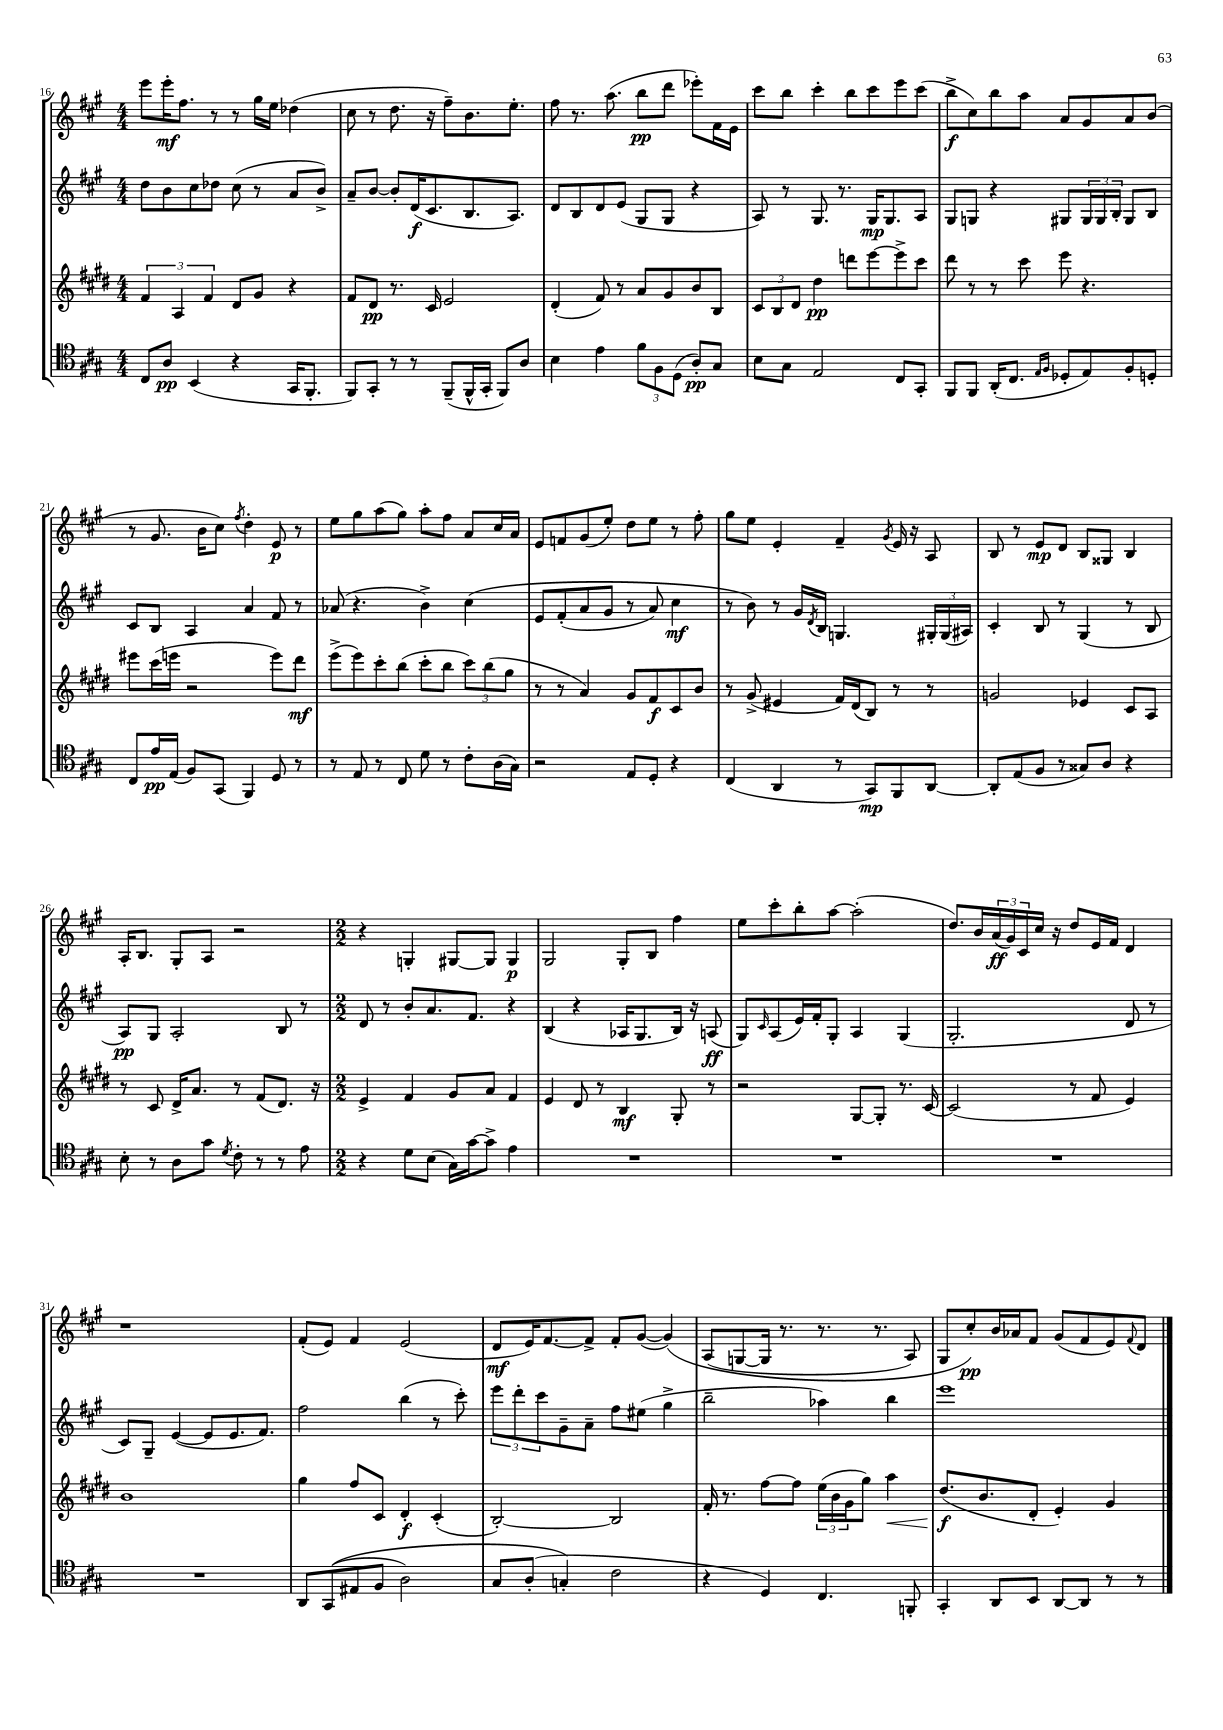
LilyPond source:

<<
\new StaffGroup <<
\new Staff = "s0" {
    \clef treble \key a \major \numericTimeSignature \time 4/4
    e'''8 e'''16-.\mf fis''8. r8 r8 gis''16 e''16 des''4( |
    cis''8 r8 d''8. r16 fis''8--) b'8. e''8.-. |
    fis''8 r8. a''8.( b''8\pp d'''8 ees'''8-.) fis'16 e'16 |
    cis'''8 b''8 cis'''4-. b''8 cis'''8 e'''8 cis'''8( |
    b''8->\f cis''8) b''8 a''8 a'8 gis'8 a'8 b'8( |
    r8 gis'8. b'16 cis''8) \acciaccatura { fis''8 } d''4-. e'8\p r8 |
    e''8 gis''8 a''8( gis''8) a''8-. fis''8 a'8 cis''16 a'16 |
    e'8 f'8 gis'8( e''8-.) d''8 e''8 r8 fis''8-. |
    gis''8 e''8 e'4-. fis'4-- \acciaccatura { gis'8 } e'16 r16 a8 |
    b8 r8 e'8\mp d'8 b8 gisis8 b4 |
    a16-. b8. gis8-. a8 r2 |
    \numericTimeSignature \time 2/2 r4 g4-. gis8~ gis8 gis4\p |
    gis2 gis8-. b8 fis''4 |
    e''8 cis'''8-. b''8-. a''8~ a''2-.( |
    d''8.) b'16 \tuplet 3/2 { a'16\ff( gis'16) cis'16 } cis''16 r16 d''8 e'16 fis'16 d'4 |
    r1 |
    fis'8-.( e'8) fis'4 e'2( |
    d'8\mf e'16) fis'8.~ fis'8-> fis'8-. gis'8~( gis'4)\( |
    a8( g8~ g16 r8. r8. r8. a8) |
    gis8 cis''8-.\pp\) b'16 aes'16 fis'8 gis'8( fis'8 e'8) \appoggiatura { fis'8 } d'8 \bar "|." |
}
\new Staff = "s1" {
    \clef treble \key a \major \numericTimeSignature \time 4/4
    d''8 b'8 cis''8 des''8 cis''8( r8 a'8 b'8->) |
    a'8-- b'8~ b'8-. d'16\f( cis'8. b8. a8.) |
    d'8 b8 d'8 e'8( gis8 gis8 r4 |
    a8) r8 gis8. r8. gis16\mp gis8. a8 |
    gis8 g8 r4 gis8 \tuplet 3/2 { gis16 gis16 b16-. } gis8 b8 |
    cis'8 b8 a4 a'4 fis'8 r8 |
    aes'8( r4. b'4->) cis''4\( |
    e'8 fis'8-.( a'8 gis'8 r8 a'8) cis''4\mf |
    r8 b'8\) r8 gis'16 \acciaccatura { d'8 } b16 g4. \tuplet 3/2 { gis16-. gis16( ais16) } |
    cis'4-. b8 r8 gis4( r8 b8 |
    a8\pp) gis8 a2-. b8 r8 |
    \numericTimeSignature \time 2/2 d'8 r8 b'8-. a'8. fis'8. r4 |
    b4( r4 aes16 gis8. b16) r16 a8\ff( |
    gis8) \grace { cis'16 } a8( e'16) fis'16-. gis8-. a4 gis4( |
    gis2.-. d'8 r8 |
    cis'8) gis8-- e'4~( e'8 e'8. fis'8.) |
    fis''2 b''4( r8 cis'''8-.) |
    \tuplet 3/2 { e'''8 d'''8-. cis'''8 } gis'8-- a'8-- fis''8 eis''8( gis''4-> |
    b''2-- aes''4) b''4 |
    e'''1 \bar "|." |
}
\new Staff = "s2" {
    \clef treble \key e \major \numericTimeSignature \time 4/4
    \tuplet 3/2 { fis'4 a4 fis'4 } dis'8 gis'8 r4 |
    fis'8 dis'8\pp r8. cis'16 e'2 |
    dis'4-.( fis'8) r8 a'8 gis'8 b'8 b8 |
    \tuplet 3/2 { cis'8 b8 dis'8 } dis''4\pp d'''8 e'''8~ e'''8-> cis'''8 |
    dis'''8 r8 r8 cis'''8 e'''8 r4. |
    eis'''8 cis'''16( e'''16 r2 e'''8) dis'''8\mf |
    e'''8->( e'''8) cis'''8-. b''8( cis'''8-. b''8 \tuplet 3/2 { cis'''8) b''8( gis''8 } |
    r8 r8 a'4) gis'8 fis'8\f cis'8 b'8 |
    r8 gis'8->( eis'4 fis'16) dis'16( b8) r8 r8 |
    g'2 ees'4 cis'8 a8 |
    r8 cis'8 dis'16-> a'8. r8 fis'8( dis'8.) r16 |
    \numericTimeSignature \time 2/2 e'4-> fis'4 gis'8 a'8 fis'4 |
    e'4 dis'8 r8 b4\mf gis8-. r8 |
    r2 gis8~ gis8-. r8. cis'16~ |
    cis'2( r8 fis'8 e'4) |
    b'1 |
    gis''4 fis''8 cis'8 dis'4-.\f cis'4-.( |
    b2~-.) b2 |
    fis'16-. r8. fis''8~ fis''8 \tuplet 3/2 { e''16( b'16 gis'16 } gis''8) a''4\< |
    dis''8.\f\!( b'8. dis'8-. e'4-.) gis'4 \bar "|." |
}
\new Staff = "s3" {
    \clef tenor \key a \major \numericTimeSignature \time 4/4
    cis8 a8\pp b,4( r4 gis,16 fis,8.-. |
    fis,8) gis,8-. r8 r8 fis,8--( fis,16-^ gis,16-. fis,8) a8 |
    b4 e'4 \tuplet 3/2 { fis'8 fis8 d8( } a8-.\pp) gis8 |
    b8 gis8 e2 cis8 gis,8-. |
    fis,8 fis,8 a,16-.( cis8. \grace { e16 fis16 } des8-. e8) fis8-. d8-. |
    cis8 e'16\pp e16( fis8) gis,8( fis,4) d8 r8 |
    r8 e8 r8 cis8 d'8 r8 cis'8-. a16( gis16) |
    r2 e8 d8-. r4 |
    cis4( a,4 r8 gis,8\mp) fis,8 a,8~ |
    a,8-. e8( fis8 r8 gisis8) a8 r4 |
    b8-. r8 a8 gis'8 \acciaccatura { d'8 } cis'8-. r8 r8 e'8 |
    \numericTimeSignature \time 2/2 r4 d'8 b8( gis16) gis'16~ gis'8-> e'4 |
    R1 |
    R1 |
    R1 |
    R1 |
    a,8 gis,8(\( eis8 fis8 a2) |
    gis8 a8-.( g4-.\) cis'2 |
    r4 d4) cis4. f,8-. |
    gis,4-. a,8 b,8 a,8~ a,8 r8 r8 \bar "|." |
}
>>
>>
\layout { \context { \Score currentBarNumber = #16 } }
